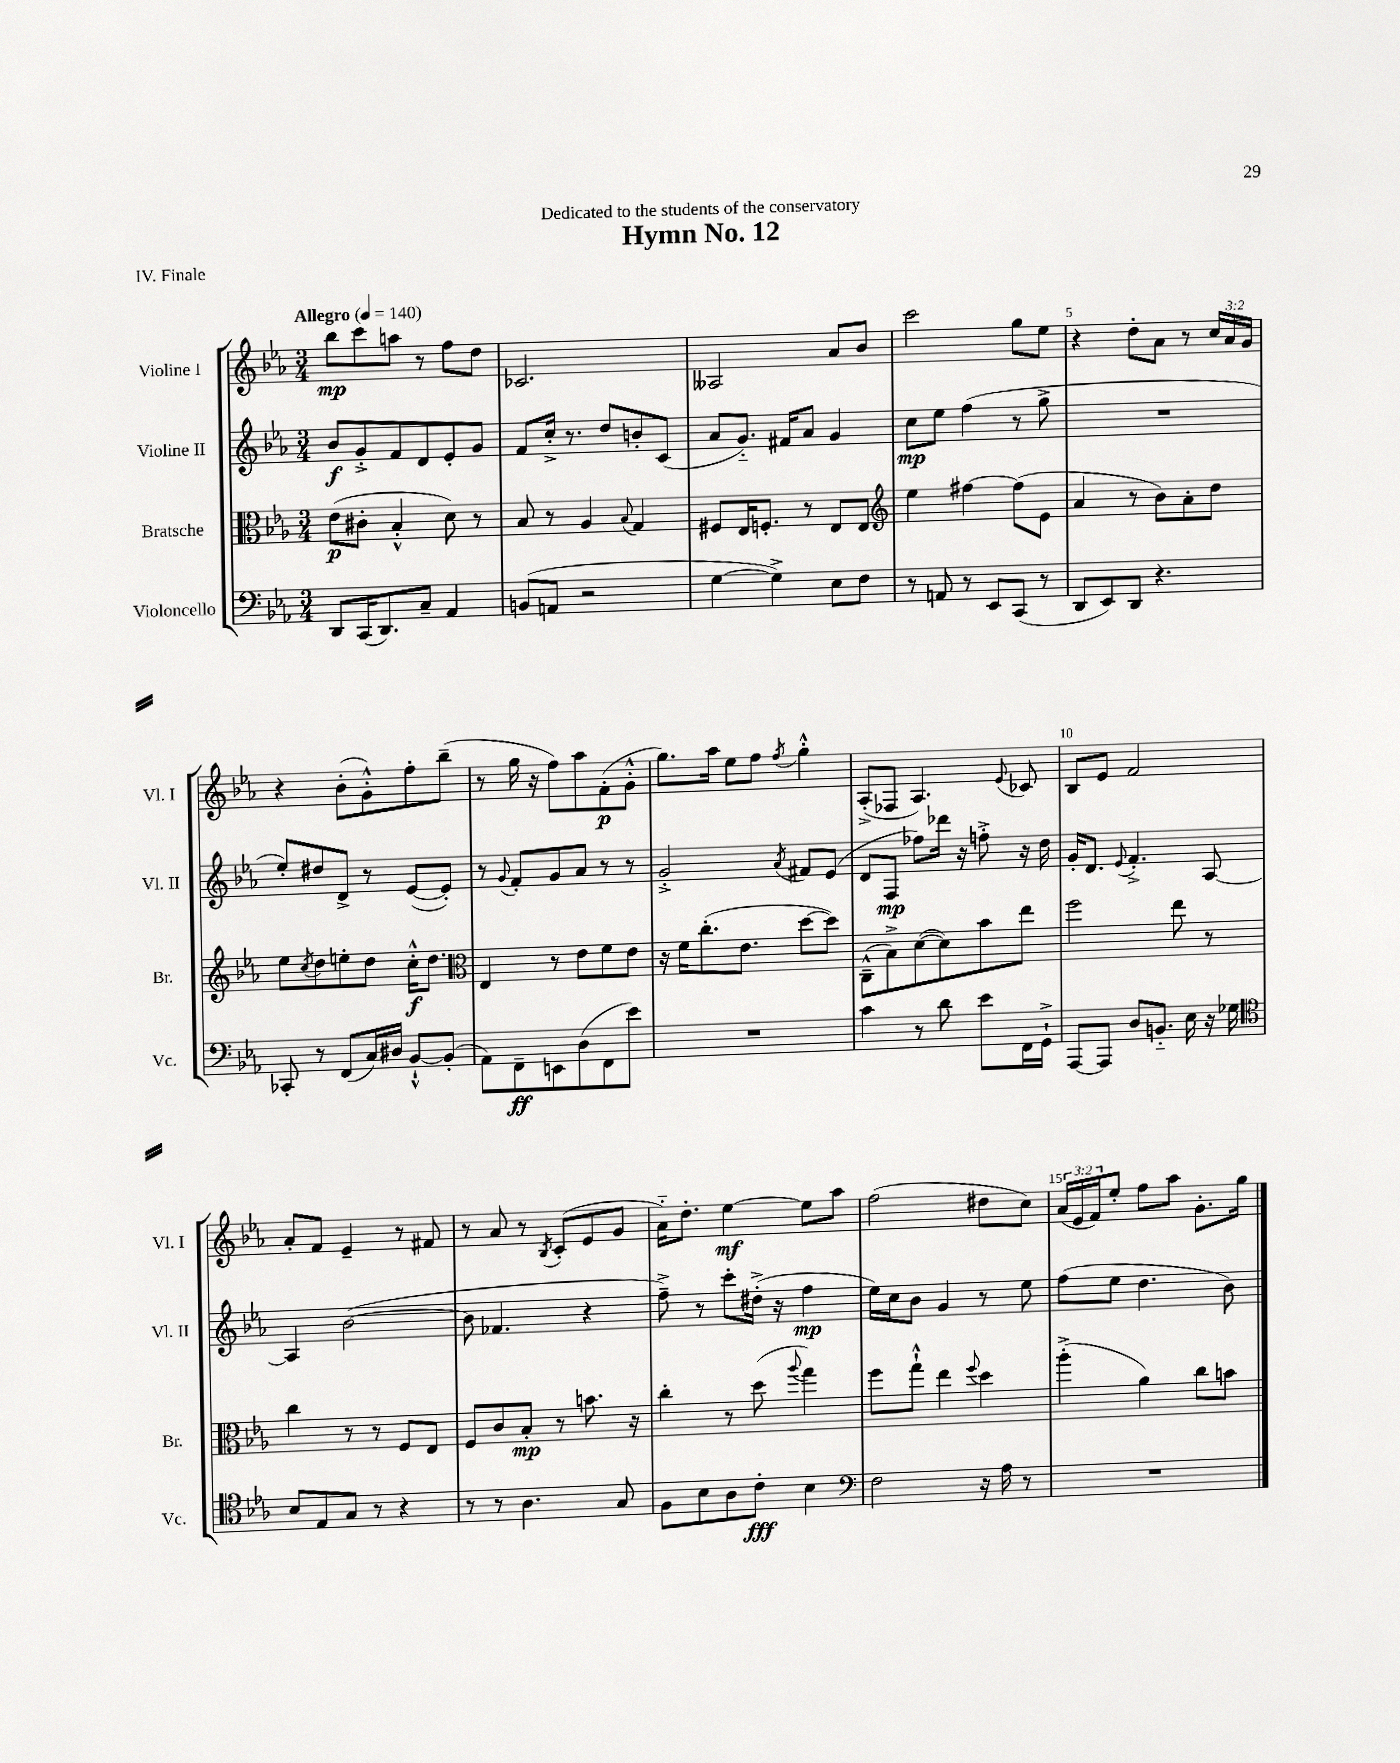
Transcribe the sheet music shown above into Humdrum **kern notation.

**kern	**dynam	**kern	**dynam	**kern	**dynam	**kern	**dynam
*part4	*part4	*part3	*part3	*part2	*part2	*part1	*part1
*staff4	*staff4	*staff3	*staff3	*staff2	*staff2	*staff1	*staff1
*I"Violoncello	*	*I"Bratsche	*	*I"Violine II	*	*I"Violine I	*
*I'Vc.	*	*I'Br.	*	*I'Vl. II	*	*I'Vl. I	*
*clefF4	*	*clefC3	*	*clefG2	*	*clefG2	*
*k[b-e-a-]	*	*k[b-e-a-]	*	*k[b-e-a-]	*	*k[b-e-a-]	*
*M3/4	*	*M3/4	*	*M3/4	*	*M3/4	*
*MM140	*	*MM140	*	*MM140	*	*MM140	*
=1	=1	=1	=1	=1	=1	=1	=1
!	!	!	!	!	!	!LO:TX:a:B:t=Allegro	!
8DD/L	.	(8e-\L	p	8b-/L	f	8bb-\L	mp
(16CC/K	.	8c#X'\J	.	8g'^/	.	8ccc\	.
8.DD/)	.	.	.	.	.	.	.
.	.	4B-'^^/	.	8f/	.	8aan\J	.
8C~/J	.	.	.	8d/	.	8r	.
4AA-/	.	8d\)	.	8e-'/	.	8ff\L	.
.	.	8r	.	8g/J	.	8dd\J	.
=2	=2	=2	=2	=2	=2	=2	=2
(8BBn/L	.	8B-/	.	8f/L	.	2.c-X/	.
8AAn/J	.	8r	.	16cc'^/Jk	.	.	.
.	.	.	.	8.r	.	.	.
2r	.	4A-/	.	.	.	.	.
.	.	.	.	8dd/L	.	.	.
.	.	8qqB-/	.	.	.	.	.
.	.	4G/	.	8bn'/	.	.	.
.	.	.	.	(8c/J	.	.	.
=3	=3	=3	=3	=3	=3	=3	=3
[4G\	.	8F#X/L	.	8a-/L	.	2A--X/	.
.	.	16E-/K	.	8.g/J)	.	.	.
.	.	8.Fn'/J	.	.	.	.	.
4G^\])	.	.	.	.	.	.	.
.	.	.	.	16f#X/KL	.	.	.
.	.	8r	.	8a-/J	.	.	.
8E-\L	.	8E-/L	.	4g/	.	8a-/L	.
8F\J	.	8E-/J	.	.	.	8b-/J	.
=4	=4	=4	=4	=4	=4	=4	=4
*	*	*clefG2	*	*	*	*	*
8r	.	4ee-\	.	8cc\L	mp	2ccc\	.
8AAn/	.	.	.	8ee-\J	.	.	.
8r	.	[4ff#X\	.	(4ff\	.	.	.
8EE-/L	.	.	.	.	.	.	.
(8CC/J	.	(8ff#\L]	.	8r	.	8gg\L	.
8r	.	8e-\J	.	8gg^\	.	8ee-\J	.
=5	=5	=5	=5	=5	=5	=5	=5
8DD/L	.	4a-/	.	2.r	.	4r	.
8EE-/)	.	.	.	.	.	.	.
8DD/J	.	8r	.	.	.	8dd'\L	.
4.r	.	8b-\L)	.	.	.	8a-\J	.
.	.	8a-'\	.	.	.	8r	.
.	.	8dd\J	.	.	.	24cc/LL	.
.	.	.	.	.	.	24a-/	.
.	.	.	.	.	.	24g/JJ	.
!!LO:LB:g=z
=6	=6	=6	=6	=6	=6	=6	=6
8CC-X'/	.	8ee-\L	.	8ee-'/L)	.	4r	.
.	.	8qcc/	.	.	.	.	.
8r	.	8dd\	.	8dd#X/	.	.	.
(8FF/L	.	8een'\	.	8d^/J	.	(8b-'\L	.
16C/L)	.	8dd\J	.	8r	.	8g'^^\)	.
16D#X/JJ	.	.	.	.	.	.	.
[8BB-`^^/L	.	16cc'^^\KL	f	([8e-/L	.	8ff'\	.
.	.	8.dd\J	.	.	.	.	.
(8BB-'/J]	.	.	.	8e-'/J])	.	(8bb-~\J	.
=7	=7	=7	=7	=7	=7	=7	=7
*	*	*clefC3	*	*	*	*	*
8AA-\L)	.	4E-/	.	8r	.	8r	.
.	.	.	.	8qqg/	.	.	.
8FF~\	ff	.	.	8f'/L	.	16gg\	.
.	.	.	.	.	.	16r	.
8EEn\	.	8r	.	8g/	.	8ff\L)	.
(8D\	.	8e-\L	.	8a-/J	.	8aa-\	.
8FF\	.	8f\	.	8r	.	(8f'\	p
8e-\J)	.	8e-\J	.	8r	.	8g'^^\J	.
=8	=8	=8	=8	=8	=8	=8	=8
2.r	.	16r	.	2g'^/	.	8.gg\L)	.
.	.	16f\KL	.	.	.	.	.
.	.	(8.cc'\	.	.	.	.	.
.	.	.	.	.	.	16aa-\Jk	.
.	.	.	.	.	.	8ee-\L	.
.	.	8.e-\J	.	.	.	.	.
.	.	.	.	.	.	8ff\J	.
.	.	.	.	8qa-/	.	8qff/	.
.	.	[8dd\L	.	8f#X/L	.	4gg'^^\	.
.	.	8dd\J])	.	(8e-/J	.	.	.
=9	=9	=9	=9	=9	=9	=9	=9
4c\	.	(8C~^^\L	.	8d/L	.	(8A-'^/L	.
.	.	8B-^\)	.	8F/J	mp	8F-X/J	.
8r	.	([8d\	.	8ff-X\L)	.	4.A-/)	.
8d\	.	8d\])	.	16ddd-X\Jk	.	.	.
.	.	.	.	16r	.	.	.
8e-\L	.	8b-\	.	8ffn'^\	.	.	.
.	.	.	.	.	.	8qqe-/	.
16FF\L	.	8ee-\J	.	16r	.	8c-X/	.
16GG`^\JJ	.	.	.	16dd\	.	.	.
=10	=10	=10	=10	=10	=10	=10	=10
[8AAA-/L	.	2ff\	.	16g'/KL	.	8B-/L	.
.	.	.	.	8.d/J	.	.	.
8AAA-/J]	.	.	.	.	.	8e-/J	.
.	.	.	.	8qqe-/	.	.	.
8D/L	.	.	.	4.f'^/	.	2f/	.
8.BBn/J	.	.	.	.	.	.	.
.	.	8ee-\	.	.	.	.	.
16E-\	.	.	.	.	.	.	.
16r	.	8r	.	[8A-/	.	.	.
16G-X\	.	.	.	.	.	.	.
!!LO:LB:g=z
=11	=11	=11	=11	=11	=11	=11	=11
*clefC4	*	*	*	*	*	*	*
8B-/L	.	4cc\	.	4A-/]	.	8a-'/L	.
8E-/	.	.	.	.	.	8f/J	.
8G/J	.	8r	.	([2b-\	.	4e-~/	.
8r	.	8r	.	.	.	.	.
4r	.	8F/L	.	.	.	8r	.
.	.	8E-/J	.	.	.	8f#X/	.
=12	=12	=12	=12	=12	=12	=12	=12
8r	.	8F/L	.	8b-\]	.	8r	.
8r	.	8c/	.	4.f-X/	.	8a-/	.
4.A-\	.	8B-'/J	mp	.	.	8r	.
.	.	.	.	.	.	8qB-/	.
.	.	8r	.	.	.	(8c'/L	.
.	.	8.bn\	.	4r	.	8e-/	.
8G/	.	.	.	.	.	8g/J	.
.	.	16r	.	.	.	.	.
=13	=13	=13	=13	=13	=13	=13	=13
8F\L	.	4cc'\	.	8ff~^\)	.	16a-\KL)	.
.	.	.	.	.	.	8.dd'\J	.
8B-\	.	.	.	8r	.	.	.
8A-\	.	8r	.	8ccc'\L	.	[4ee-\	mf
8c'\J	fff	(8dd\	.	(16dd#X'^\Jk	.	.	.
.	.	.	.	16r	.	.	.
.	.	8qqaa-/	.	.	.	.	.
4B-\	.	4gg\)	.	4ff\	mp	8ee-\L]	.
.	.	.	.	.	.	8aa-\J	.
=14	=14	=14	=14	=14	=14	=14	=14
*clefF4	*	*	*	*	*	*	*
2F\	.	8ff\L	.	16ee-\LL)	.	(2ff\	.
.	.	.	.	16cc\J	.	.	.
.	.	8gg`^^\J	.	8b-\J	.	.	.
.	.	4ee-\	.	4g/	.	.	.
.	.	8qqff/	.	.	.	.	.
16r	.	4dd\	.	8r	.	8dd#X\L	.
16A-\	.	.	.	.	.	.	.
8r	.	.	.	8ee-\	.	8cc\J)	.
=15	=15	=15	=15	=15	=15	=15	=15
2.r	.	(4aa-'^\	.	(8ff\L	.	(24a-/LL	.
.	.	.	.	.	.	24e-/	.
.	.	.	.	.	.	24f/J)	.
.	.	.	.	8ee-\J	.	8ee-'/J	.
.	.	4a-\)	.	4.dd\	.	8ff\L	.
.	.	.	.	.	.	8aa-\J	.
.	.	8cc\L	.	.	.	8.g'\L	.
.	.	8bn\J	.	8b-\)	.	.	.
.	.	.	.	.	.	16gg\Jk	.
==	==	==	==	==	==	==	==
*-	*-	*-	*-	*-	*-	*-	*-
